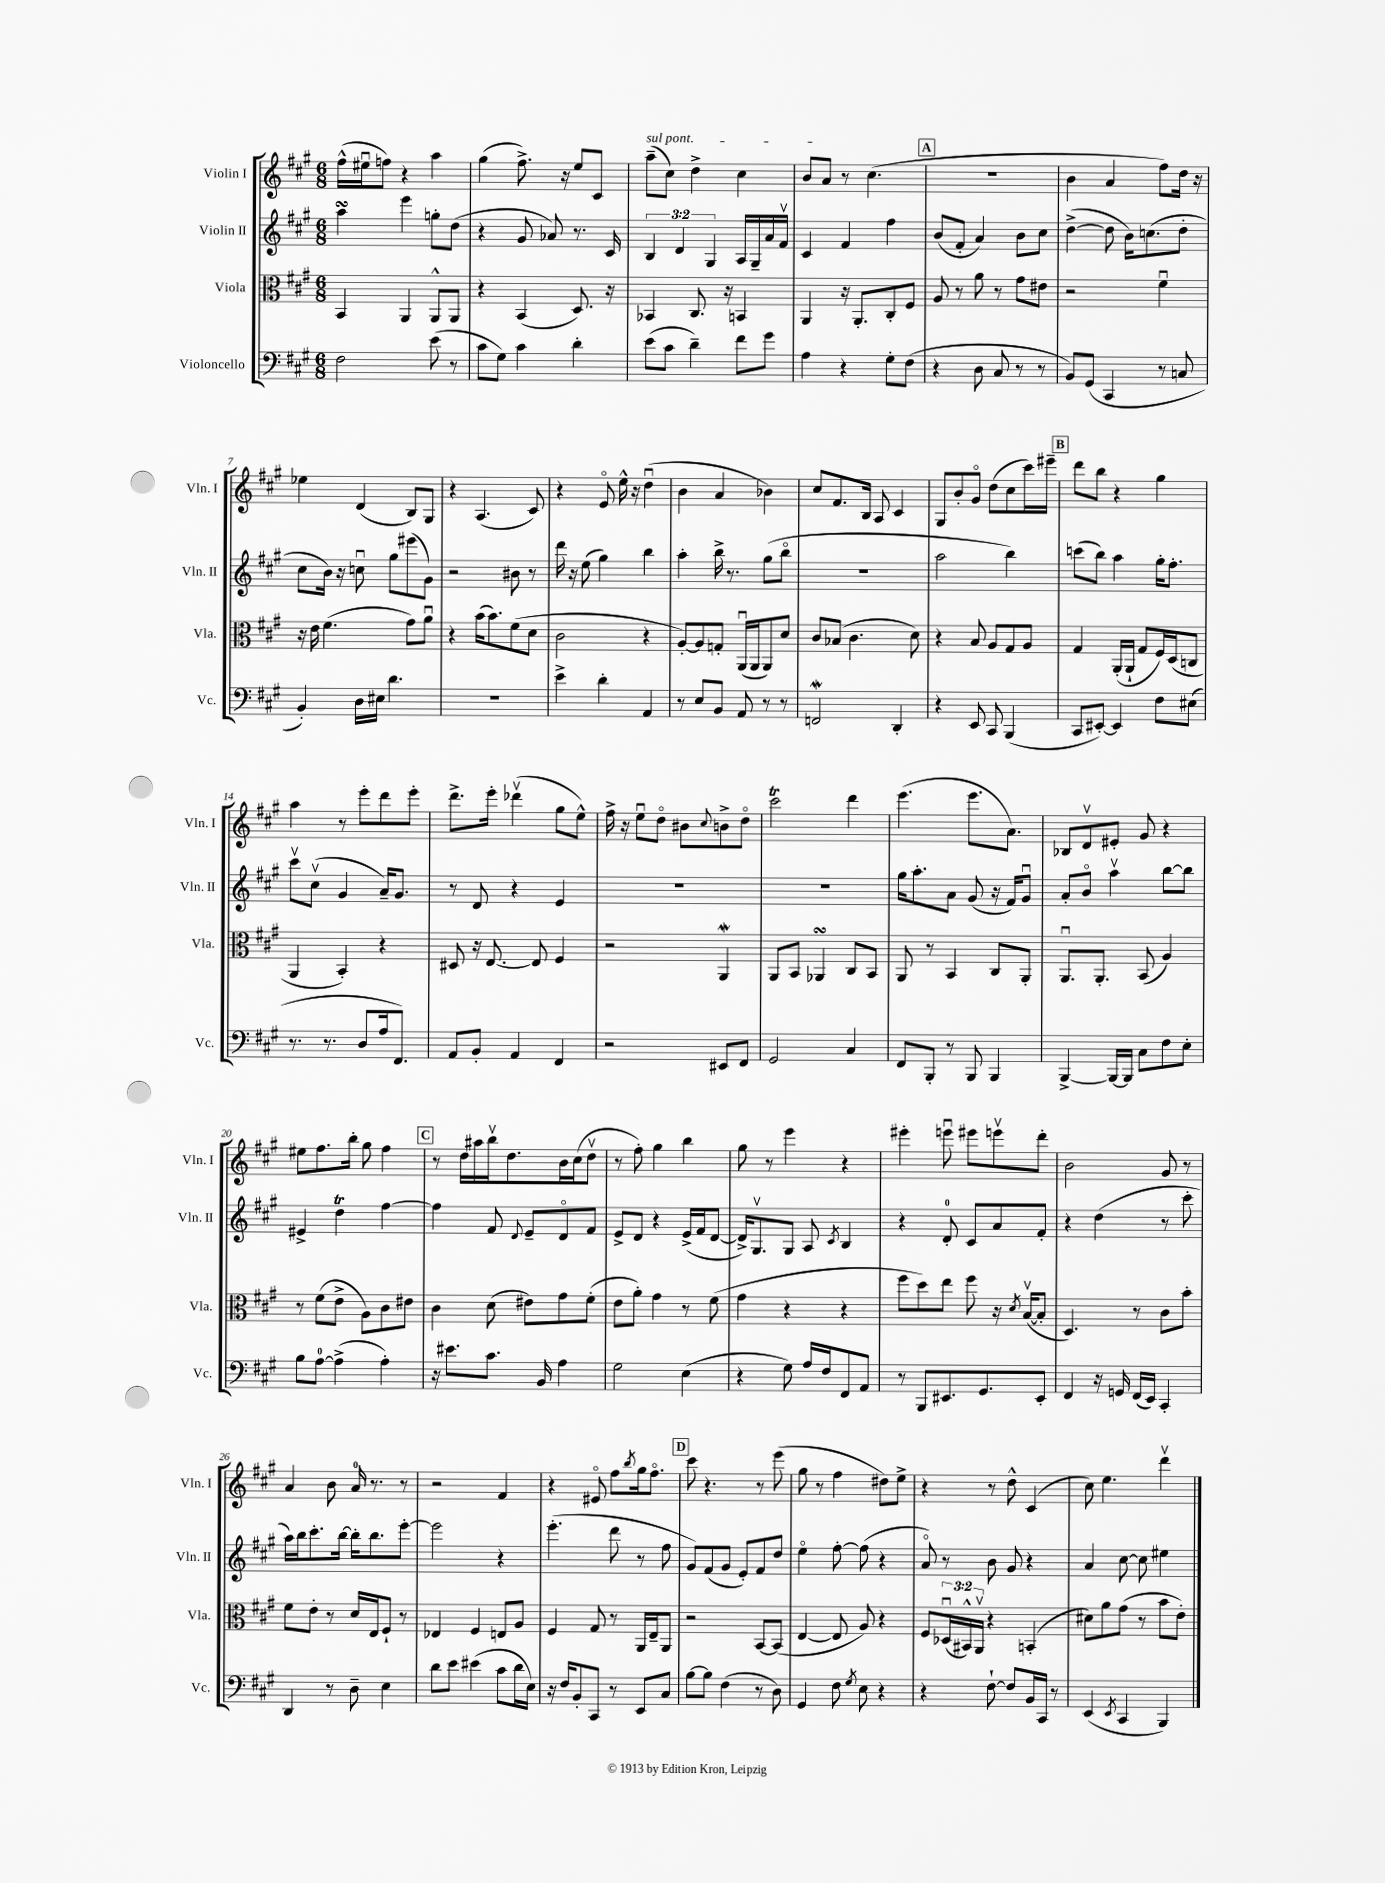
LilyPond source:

<<
\new StaffGroup <<
\new Staff = "s0" \with { instrumentName = "Violin I" shortInstrumentName = "Vln. I" } {
    \clef treble \key a \major \numericTimeSignature \time 6/8
    fis''16-^( eis''16\downbow f''8) r4 a''4 |
    gis''4( fis''8.->) r16 e''8 cis'8 |
    \once \override TextSpanner.bound-details.left.text = \markup { \italic "sul pont." } a''8--\startTextSpan( cis''8) d''4-> cis''4 |
    b'8 a'8\stopTextSpan r8 cis''4.( |
    \mark \markup { \box "A" } R2. |
    b'4 a'4 fis''8) d''16 r16 |
    ees''4 d'4( b8) gis8 |
    r4 a4.( cis'8) |
    r4 e'8\flageolet e''16-^ r16 d''4\downbow( |
    b'4 a'4 bes'4) |
    cis''8 fis'8. b16 a8 cis'4 |
    gis8 b'8-. gis'8\flageolet d''8( cis''8 cis'''16) eis'''16-- |
    \mark \markup { \box "B" } d'''8 b''8 r4 gis''4 |
    a''4 r8 e'''8-. d'''8 e'''8-. |
    d'''8.-> e'''16-. des'''4\upbow( gis''8 e''8-^) |
    fis''16-> r16 e''8\downbow d''8\flageolet bis'8 \appoggiatura { cis''8 } b'8-> d''8\flageolet |
    cis'''2\trill d'''4 |
    e'''4.( e'''8. a'8.) |
    bes8 d'8\upbow eis'8-. gis'8 r4 |
    eis''8 fis''8. b''16-. gis''8 fis''4 |
    \mark \markup { \box "C" } r8 d''16 ais''16 b''16\upbow d''8. b'16 cis''16( d''8\upbow |
    r8 fis''8-.) gis''4 b''4 |
    gis''8 r8 e'''4 r4 |
    eis'''4-. e'''8\downbow eis'''8 e'''8\upbow d'''8-. |
    b'2 gis'8 r8 |
    a'4 b'8 a'16-0 r8. r8 |
    r2 fis'4 |
    r4 eis'8\flageolet fis''8 \acciaccatura { b''8 } gis''16 fis''8.\flageolet |
    \mark \markup { \box "D" } cis'''8 r4. r8 e'''8( |
    gis''8 r8 fis''4 dis''8) e''8-> |
    r4 r8 d''8-^ cis'4( |
    cis''8) e''4. d'''4\upbow \bar "|." |
}
\new Staff = "s1" \with { instrumentName = "Violin II" shortInstrumentName = "Vln. II" } {
    \clef treble \key a \major \numericTimeSignature \time 6/8 \override Staff.TupletNumber.text = #tuplet-number::calc-fraction-text
    a''4\turn e'''4 g''8-. d''8( |
    r4 gis'8 aes'8) r8. cis'16 |
    \tuplet 3/2 { b4 d'4 gis4 } a16 gis16-- a'16 fis'16\upbow |
    cis'4 fis'4 fis''4 |
    \mark \markup { \box "A" } b'8( fis'8-. a'4) b'8 cis''8 |
    d''4~->( d''8 b'16) c''8.( d''8-. |
    cis''8 b'16) r16 c''8\downbow gis''8 eis'''8( gis'8) |
    r2 bis'8 r8 |
    d'''16 r16 e''8( gis''4) b''4 |
    a''4-. b''16-> r8. gis''8( b''8\flageolet |
    R2. |
    a''2 b''4) |
    \mark \markup { \box "B" } c'''8( b''8) a''4 gis''16-. fis''8.-. |
    cis'''8\upbow cis''8\upbow( gis'4 a'16--) gis'8. |
    r8 d'8 r4 e'4 |
    R2. |
    R2. |
    gis''16 a''8.-. a'8 gis'8( r16 fis'16) gis'8\downbow |
    a'8-. b'8\flageolet a''4\upbow b''8~ b''8 |
    eis'4-> d''4\trill fis''4~ |
    \mark \markup { \box "C" } fis''4 fis'8 \appoggiatura { d'8 } e'8-- d'8\flageolet fis'8 |
    e'8-> d'8 r4 e'16->( fis'16 d'8~ |
    d'16->) gis8.\upbow gis8 a8 \acciaccatura { cis'8 } b4 |
    r4 d'8-0-. cis'8 a'8 fis'8-. |
    r4 d''4( r8 cis'''8-. |
    a''16) b''16 cis'''8.-. b''16~ b''16-. b''8. e'''8~-. |
    e'''2 r4 |
    e'''4.-.( d'''8 r8 fis''8 |
    \mark \markup { \box "D" } gis'8) fis'8( gis'8 e'8-.) fis'8 d''8 |
    e''4\flageolet fis''8~-. fis''8( r4 |
    a'8\flageolet) r8 b'8 gis'8 r4 |
    a'4 cis''8~ cis''8 eis''4 \bar "|." |
}
\new Staff = "s2" \with { instrumentName = "Viola" shortInstrumentName = "Vla." } {
    \clef alto \key a \major \numericTimeSignature \time 6/8 \override Staff.TupletNumber.text = #tuplet-number::calc-fraction-text
    b,4 a,4 a,8-^ a,8 |
    r4 b,4( d8.) r16 |
    bes,4 cis8. r16 b,4 |
    a,4 r16 a,8.-. cis8-. fis8 |
    \mark \markup { \box "A" } a8 r8 a'8 r8 gis'8 eis'8 |
    r2 fis'4\downbow |
    r16 e'16 fis'4.( gis'8) a'8\downbow |
    r4 b'16( b'8.) fis'8( d'8 |
    cis'2 r4 |
    a8~-.) a8 g8-. a,16\downbow( a,16 a,8) d'8 |
    cis'8 bes8( cis'4. d'8) |
    r4 b8 a8 gis8 a8 |
    \mark \markup { \box "B" } gis4 a,16-.( a,16-! gis8 fis16) d16( c8 |
    a,4 b,4-.) r4 |
    dis8 r16 e8.~ e8 fis4 |
    r2 a,4\mordent |
    a,8 b,8 aes,4\turn cis8 b,8 |
    a,8 r8 b,4 cis8 a,8-. |
    a,8.\downbow a,8.-. b,8( a4) |
    r8 fis'8( e'8-> a8) cis'8 eis'8 |
    \mark \markup { \box "C" } cis'4 d'8( eis'8) gis'8 fis'8-.( |
    e'8 a'8-.) gis'4 r8 fis'8( |
    gis'4 r4 r4 |
    fis''8 d''8) e''8 fis''8 r16 \acciaccatura { d'8 } b16~\upbow( b8-. |
    d4.) r8 cis'8 b'8-. |
    fis'8 e'8-. r8 d'16 e16 fis8-! r8 |
    ees4 fis4 e8 a8 |
    fis4 gis8 r8 a,16 e16-- a,8 |
    \mark \markup { \box "D" } r2 b,8~ b,8( |
    e4~ e8 a8) r4 |
    fis8 \tuplet 3/2 { des16\downbow( bis,16-^) a,16\upbow } r4 b,4-.( |
    dis'8) a'8 gis'8( r8 b'8 e'8-.) \bar "|." |
}
\new Staff = "s3" \with { instrumentName = "Violoncello" shortInstrumentName = "Vc." } {
    \clef bass \key a \major \numericTimeSignature \time 6/8
    fis2 e'8( r8 |
    cis'8 gis8) cis'4 d'4-. |
    e'8( cis'8 d'4--) fis'8 gis'8 |
    a4 r4 gis8-. fis8( |
    \mark \markup { \box "A" } r4 d8 cis8 r8 r8 |
    b,8) gis,8( cis,4 r8 c8 |
    b,4-.) d16 eis16 d'4. |
    R2. |
    e'4-> d'4-. a,4 |
    r8 e8 b,8 a,8 r8 r8 |
    f,2\mordent d,4-. |
    r4 e,8 cis,8 b,,4( |
    \mark \markup { \box "B" } cis,8 eis,8~-.) eis,4 fis8 eis8( |
    r8. r8. d8 a16 fis,8.) |
    a,8 b,8-. a,4 fis,4 |
    r2 eis,8 fis,8 |
    gis,2 cis4 |
    fis,8 b,,8-. r8 b,,8 b,,4 |
    b,,4~-> b,,16~ b,,16 cis8 fis8 e8-. |
    b8 a8-0~ a4->( a4-.) |
    \mark \markup { \box "C" } r16 eis'8. cis'8. b,16 a4 |
    gis2 e4( |
    r4 gis8) a16 fis16 fis,8 a,8 |
    r8 b,,8 eis,8. gis,8. eis,8-. |
    fis,4 r16 g,16 fis,16( e,16) cis,4-. |
    d,4 r8 d8-- e4 |
    d'8 e'8 eis'4( cis'8 d'16 e16) |
    r16 fis16 b,8-. cis,8 r8 e,8 cis8 |
    \mark \markup { \box "D" } b8~ b8 fis4( r8 d8) |
    gis,4 fis8 \acciaccatura { gis8 } e8 r4 |
    r4 fis8~-! fis8 b,16 cis,16 r8 |
    e,4( \acciaccatura { e,8 } cis,4 b,,4) \bar "|." |
}
>>
>>
